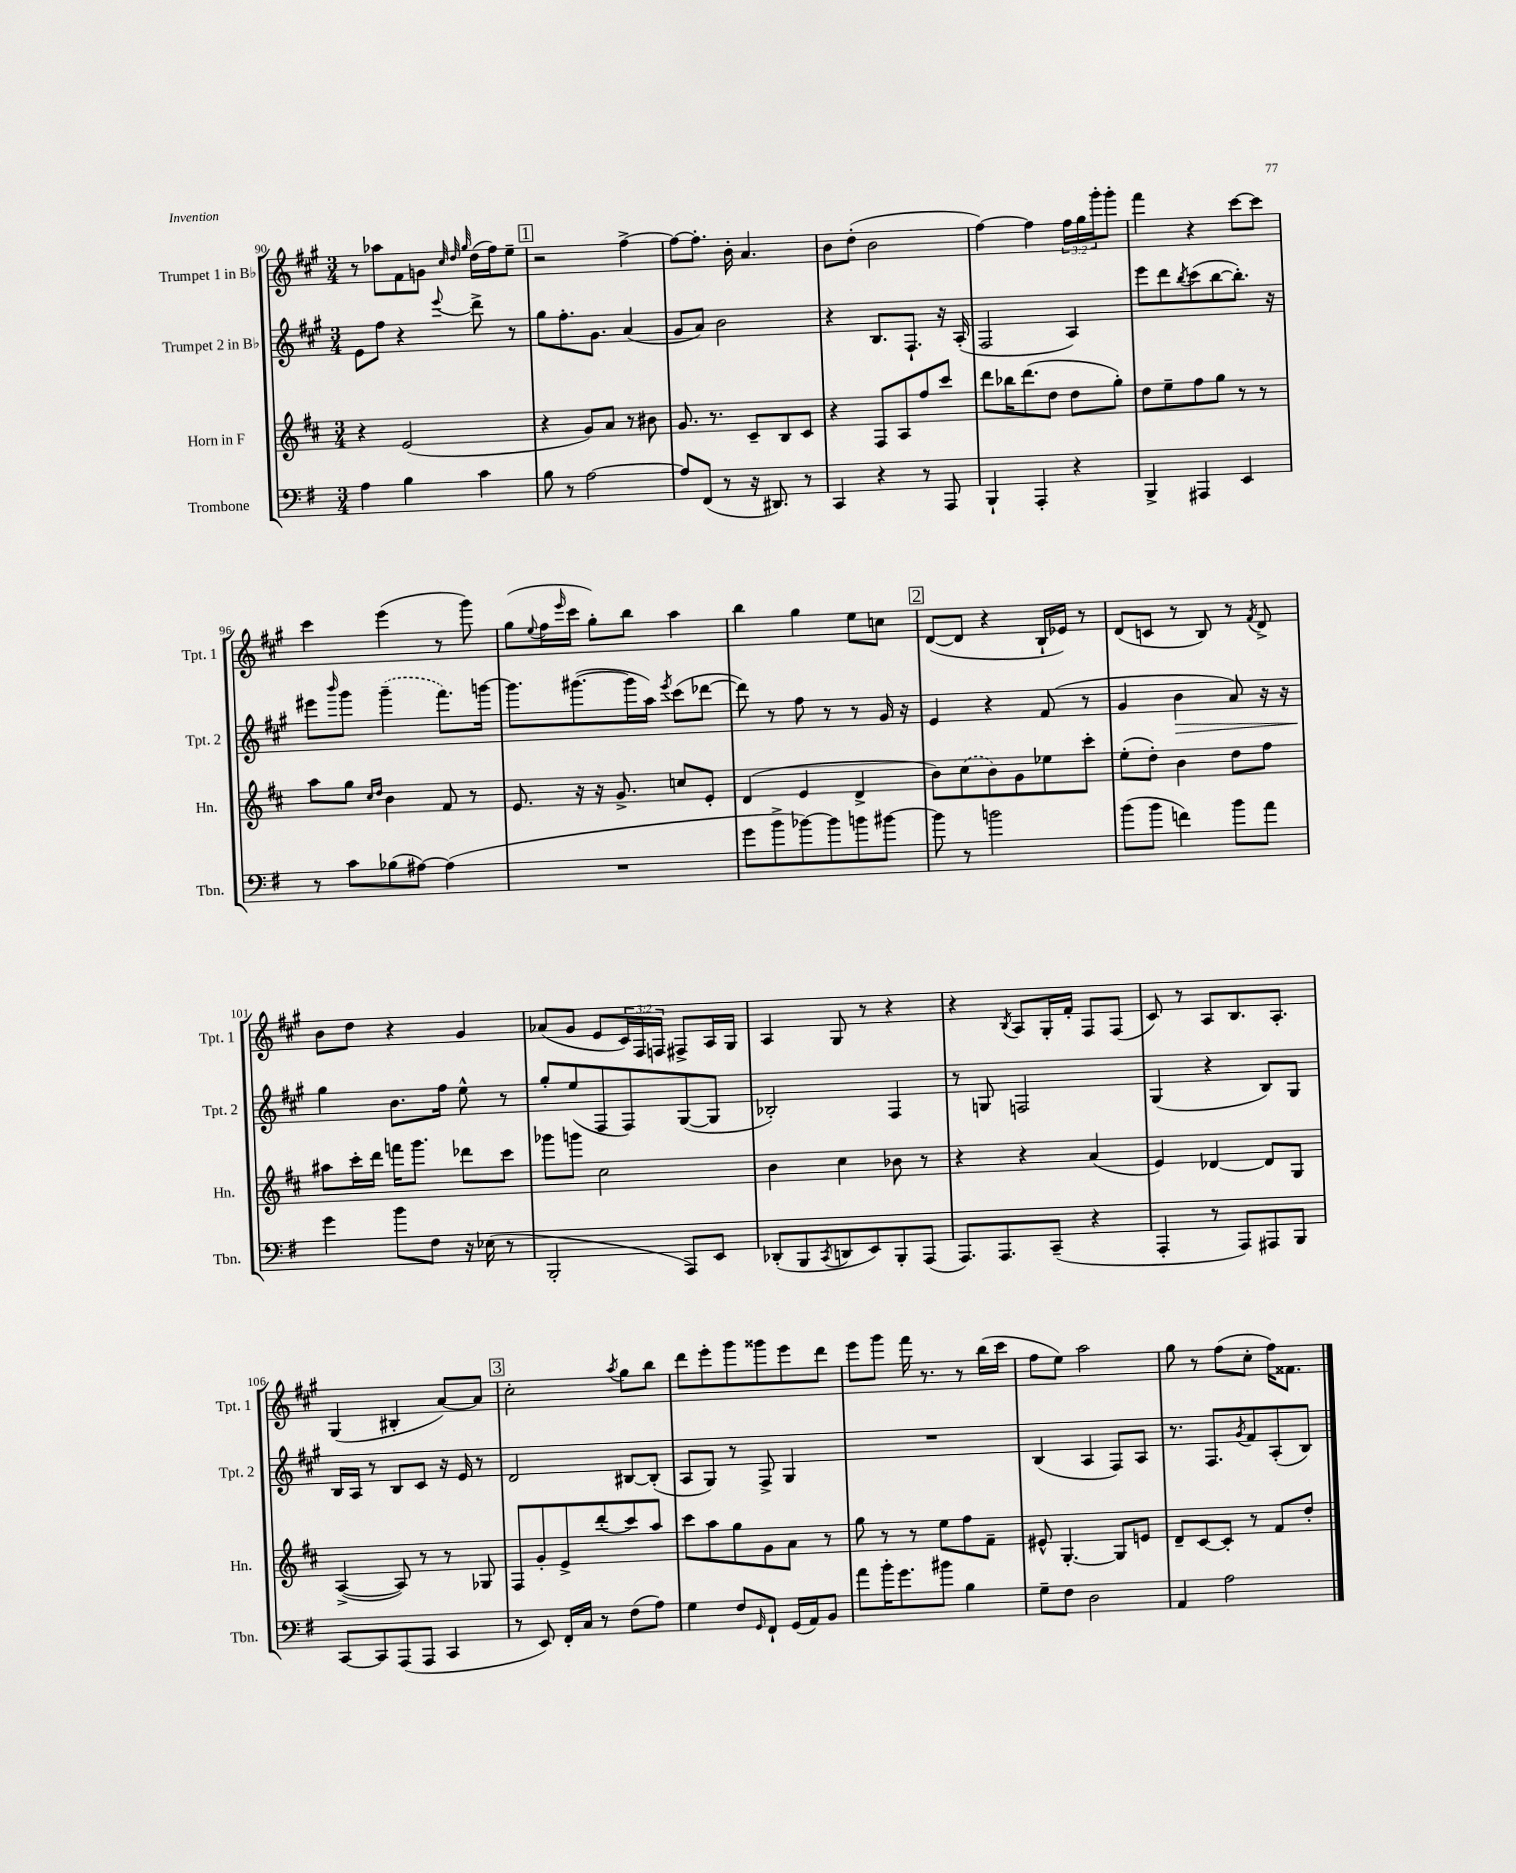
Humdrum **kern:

**kern	**kern	**kern	**kern
*staff4	*staff3	*staff2	*staff1
*clefF4	*clefG2	*clefG2	*clefG2
*k[f#]	*k[f#c#]	*k[f#c#g#]	*k[f#c#g#]
*M3/4	*M3/4	*M3/4	*M3/4
4A	4r	8e	8r
.	.	8ff#	8aa-
4B	(2e	4r	8f#
.	.	.	8g
.	.	.	32qqcc#
.	.	.	32qqdd
.	.	8qqeee	32qqgg#
4c	.	8ddd^	(16dd
.	.	.	16ff#)
.	.	8r	8ee~
=	=	=	=
8B	4r	8gg#	2r
8r	.	8.ff#'	.
[2A	8g)	.	.
.	.	8.g#	.
.	8a	.	.
.	8r	(4a	[4ff#^
.	8b#	.	.
=	=	=	=
8A]	8.g	8g#	8ff#_
(8FF#	.	8a)	8.ff#']
.	8.r	.	.
8r	.	2b	.
.	.	.	16b'
16r	8c#~	.	4.a
8.DD#)	.	.	.
.	8B	.	.
8r	8c#	.	.
=	=	=	=
4CC	4r	4r	8b
.	.	.	(8dd'
4r	8F#	8.B	2b
.	8A	.	.
.	.	8.F#`	.
8r	8ff#	.	.
8AAA	8ccc#	16r	.
.	.	(16A'	.
=	=	=	=
4BBB`	8ddd	2F#	[4ff#)
.	16bb-	.	.
.	(8.ddd	.	.
4AAA'	.	.	4ff#]
.	8dd	.	.
4r	8dd	4A)	24ff#
.	.	.	24gg#
.	.	.	24ggg#'
.	8gg')	.	8ggg#'
=	=	=	=
4BBB^	8dd	8eee	4fff#
.	8ee~	8ddd	.
.	.	8qbb	.
4AAA#	8ff#	(8ccc#	4r
.	8gg	[8bb	.
4EE	8r	8.bb'])	[8ccc#
.	8r	.	8ccc#]
.	.	16r	.
=	=	=	=
8r	8aa	8eee#	4ccc#
.	.	16qqbbb	.
8c	8gg	8ggg#	.
.	16qqcc#	.	.
.	16qqdd	.	.
(8B-	4b	(4ggg#~	(4eee
[8A#)	.	.	.
(4A#]	8f#	8.fff#)	8r
.	8r	.	8ggg#)
.	.	[16ggg	.
=	=	=	=
2.r	8.e	8.ggg]	(8gg#
.	.	.	8qqee
.	.	.	16ff#
.	.	.	16qqeee
.	16r	([8.ggg#	16ccc#
.	16r	.	8gg#')
.	8.g^	.	.
.	.	16ggg#]	8bb
.	.	16aa)	.
.	.	8qeee	.
.	8cc	(8ccc#	4aa
.	8e'	[8ddd-	.
=	=	=	=
8g	(4d	8ddd-])	4bb
8b^	.	8r	.
[8b-)	4e	8ff#	4gg#
8b-]	.	8r	.
8b	4d^	8r	8ee
[8b#	.	16g#	8cc
.	.	16r	.
=	=	=	=
8b#]	8b)	4e	([8d
8r	(8cc#	.	8d]
2b	8b)	4r	4r
.	8g	.	.
.	8ee-	(8f#	16B`
.	.	.	16e-)
.	8ccc#'	8r	8r
=	=	=	=
(8b	(8ee'	4g#	(8d
8b	8dd')	.	8c
4f)	4b	4b	8r
.	.	.	8B)
8b	8dd	8a)	8r
.	.	.	8qf#
8a	8ff#	16r	8d^
.	.	16r	.
=	=	=	=
4g	8aa#	4gg#	8b
.	16ccc#'	.	8dd
.	16ddd	.	.
8b	16fff	8.b	4r
.	8.ggg	.	.
8F#	.	.	.
.	.	16ff#	.
16r	8ddd-	8ee^^	4g#
(16E-	.	.	.
8r	8ccc#	8r	.
=	=	=	=
2BBB'	8ggg-	8gg#'	(8a-
.	8ggg	(8ee	8g#
.	2cc#	8F#	8e
.	.	8F#)	24c#)
.	.	.	24F#
.	.	.	24F
8AAA)	.	([8G#	8F#^
8EE	.	8G#]	16A
.	.	.	16G#
=	=	=	=
(8DD-'	4b	2B-')	4A
8BBB	.	.	.
8qCC	.	.	.
8DD	4cc#	.	8G#
8EE)	.	.	8r
8BBB'	8b-	4F#	4r
(8AAA	8r	.	.
=	=	=	=
8.AAA)	4r	8r	4r
.	.	8G	.
8.AAA	.	.	.
.	.	.	8qB
.	4r	2F	8A
(8CC~	.	.	16G#'
.	.	.	16f#'
4r	(4a	.	8F#
.	.	.	(8F#
=	=	=	=
4AAA'	4e)	(4G#	8c#)
.	.	.	8r
8r	[4d-	4r	8A
8AAA)	.	.	8.B
8AAA#	8d-]	8B)	.
.	.	.	8.A'
8BBB	8G	8G#	.
=	=	=	=
[8CC	([4A^	16B	(4G#
.	.	16A	.
8CC]	.	8r	.
(8AAA	8A])	8B	4B#'
8AAA	8r	8c#	.
4CC	8r	16r	[8a)
.	.	16e	.
.	8G-	8r	8a]
=	=	=	=
8r	8F#	2d	2cc#'
8EE)	8g'	.	.
16FF#'	8e^	.	.
16C	.	.	.
8r	(8ddd'	.	.
.	.	.	8qaa
(8F#	8ccc#)	[8B#	8gg#
8A)	8aa	(8B#']	8bb
=	=	=	=
4G	8ccc#	8A	8ddd
.	8aa	8G#)	8eee'
8F#	8gg	8r	8ggg#
16qqGG	.	.	.
8FF#`	8g	8F#^	8ggg##
(16GG	8a	4G#	8eee
16AA)	.	.	.
8BB	8r	.	8ddd
=	=	=	=
8a	8gg	2.r	8eee
16b'	8r	.	8ggg#
8.g	.	.	.
.	8r	.	16fff#
.	.	.	8.r
8b#	8ee	.	.
4B	8ff#	.	8r
.	8f#~	.	(16bb
.	.	.	16ccc#
=	=	=	=
8G~	8e#^^	(4B	8ff#
8F#	[4.G'	.	8ee)
2D	.	4A	2aa
.	8G]	8F#)	.
.	8e	8A	.
=	=	=	=
4AA	8d~	8.r	8gg#
.	[8c#	.	8r
.	.	8.F#	.
2A	8c#']	.	(8ff#
.	.	8qg#	.
.	8r	8f#	8cc#'
.	8f#	(8A'	16ff#)
.	.	.	8.f##
.	8dd'	8B)	.
==	==	==	==
*-	*-	*-	*-
